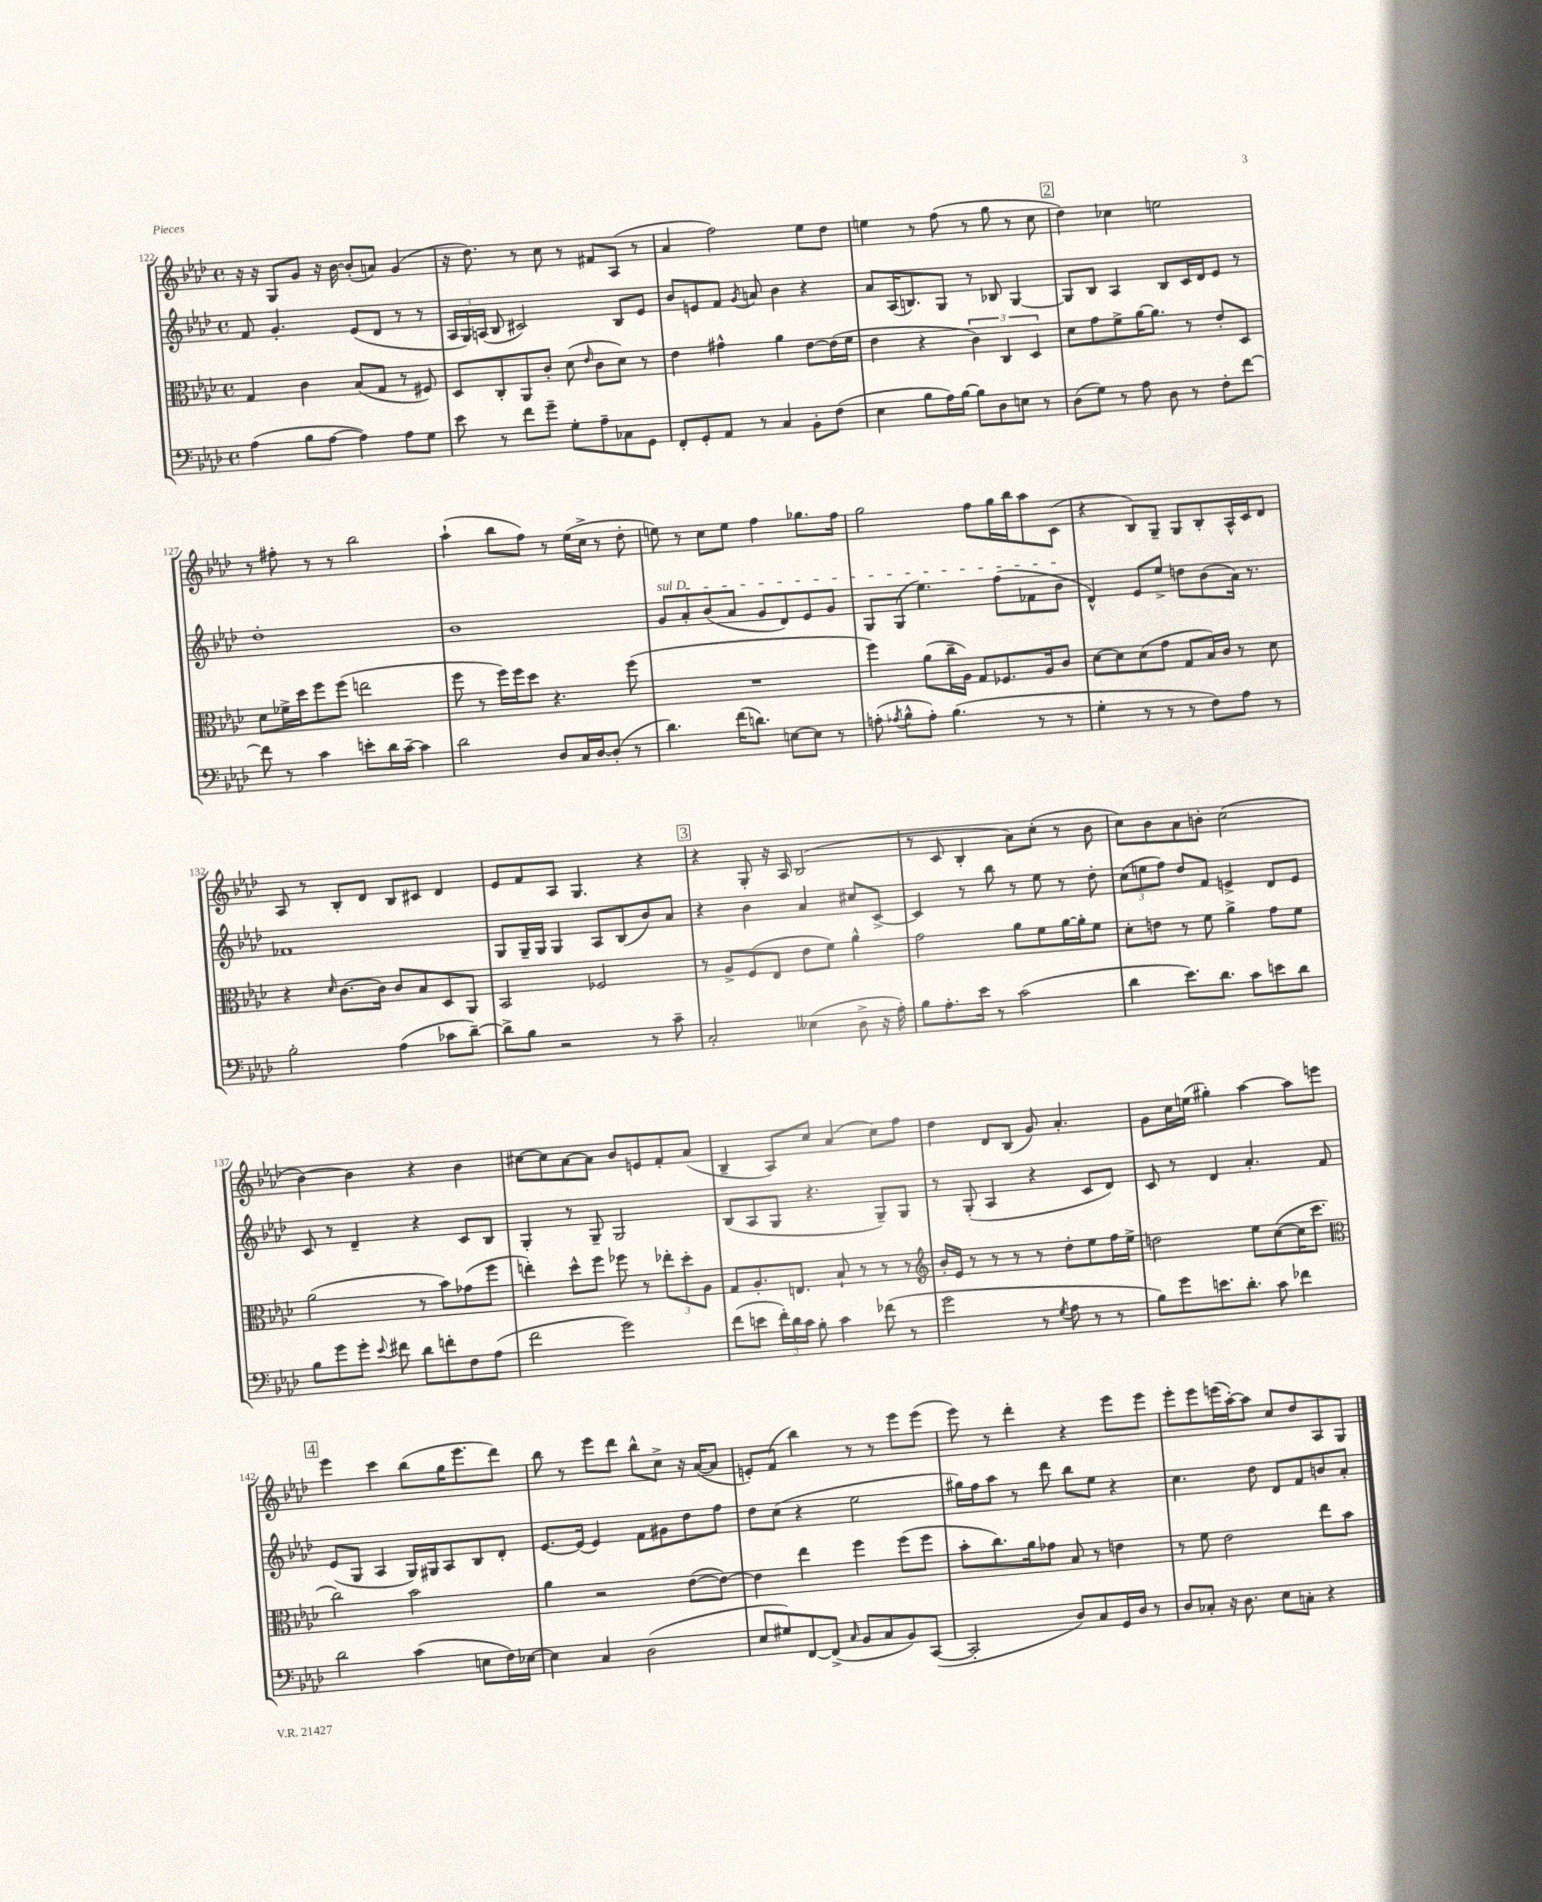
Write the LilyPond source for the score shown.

<<
\new StaffGroup <<
\new Staff = "s0" {
    \clef treble \key aes \major \defaultTimeSignature \time 4/4
    \autoBeamOff r16 r16 g8[ g'8] r16 bes'16~ bes'8[-.( a'8]) g'4( |
    r16 des''8.) r8 c''8 r8 fis'8[ aes8]( r8 |
    aes'4 f''2) ees''8[ des''8] |
    e''4 r8 f''8( r8 g''8 r8 c''8 |
    \mark \markup { \box "2" } des''4) ces''4 e''2 |
    r8 fis''8-. r8 r8 bes''2 |
    aes''4-!( bes''8[ f''8]) r8 ees''16[( c''16]-> r8 des''8-. |
    e''8) r8 c''8[ e''8] f''4 ges''8.[ f''16] |
    g''2 f''8[ g''16 bes''16 aes''8 c'8]( |
    r4 bes8[) g8]-- g8[ bes8-. aes16-^ c'16 des'8] |
    aes8 r8 bes8[-. des'8] bes8[ cis'8] des'4 |
    ees'8[ f'8 aes8] g4. r4 |
    \mark \markup { \box "3" } r4 g8-. r16 aes16 bes2( |
    r8 c'8 bes4-. aes'8[) c''8]-.( r8 bes'8 |
    c''8[) bes'8 aes'8 b'8]-. c''2( |
    bes'4~) bes'4 r4 bes'4 |
    cis''8[~ cis''8 aes'8~ aes'8] bes'8[ e'8 f'8-. aes'8]( |
    bes4-- aes8[) c''8] aes'4( c''8[) f''8] |
    des''4 des'8[ bes8]( g'8) aes'4.-. |
    g'8[ c''16 e''16]( gis''4-.) aes''4~ aes''8[ e'''8] |
    \mark \markup { \box "4" } ees'''4 c'''4 bes''8[( g''16 ees'''8. des'''8]) |
    bes''8 r8 ees'''8[ des'''8] bes''8[-^ c''8]-> r16 aes'16[~( aes'8] |
    e'8[-.) f'8]( bes''4) r8 r8 ees'''8[ ees'''8]( |
    ees'''8) r8 des'''4-. r4 ees'''8[ ees'''8] |
    ees'''8[-. ees'''8 e'''16( aes''16~-.) aes''8] c''8[ des''8 aes8 g8] \bar "|." |
}
\new Staff = "s1" {
    \clef treble \key aes \major \defaultTimeSignature \time 4/4
    \autoBeamOff f'8 g'4.-. ees'8[( des'8] r8 r8 |
    \tuplet 3/2 { aes16[ g16) a16]( } bes8 cis'2) bes8[ ees'8] |
    bes'8[ e'8 f'8] \acciaccatura { g'8 } a'8 bes'4 r4 |
    aes'8[ aes16( b8.) g8] r8 bes8 g4~ |
    \mark \markup { \box "2" } g8[ bes8] aes4 bes8[ c'16 des'16 ees'8] r8 |
    des''1-. |
    bes'1 |
    \once \override TextSpanner.bound-details.left.text = \markup { \italic "sul D" } g'8[\startTextSpan aes'8-. bes'8( aes'8] g'8[ des'8) ees'8 g'8] |
    g8[ g8]( ees''4.) f''8[( fes'8 bes'8]\stopTextSpan |
    des'4-^) ees'8[ ees''8]-> d''8[ bes'8( aes'16]) r8. |
    fes'1 |
    g8[ g16-- g16] g4 aes8[ bes8( bes'8) aes'8] |
    \mark \markup { \box "3" } r4 bes'4 aes'4 cis''8[ c'8]~-> |
    c'4 r8 bes''8 r8 ees''8 r8 des''8-. |
    \tuplet 3/2 { c''8[( e''8 f''8]) } des''8[ f'8] e'4-> des'8[ e'8] |
    c'8 r8 des'4-- r4 c'8[ bes8] |
    g4-. r8 g8-- g2 |
    bes8[( aes8 g8] r4. g8[--) g8] |
    r8 g8-.( aes4 r4 c'8[ des'8]) |
    c'8 r8 des'4 aes'4.-. f'8 |
    \mark \markup { \box "4" } ees'8[( g8] aes4 g16[) gis16 aes8 bes8 des'8]-. |
    ees'8.[~ ees'16]( ees'4) f'8[ gis'8 des''8 f''8] |
    des''8[ c''8]( r4 ees''2 |
    gis''16[) f''16 aes''8] r8 des'''8 bes''8[ ees''8] r4 |
    c''4. des''8 des'8[ f'8 b'8 aes'8]-. \bar "|." |
}
\new Staff = "s2" {
    \clef alto \key aes \major \defaultTimeSignature \time 4/4
    \autoBeamOff g4 c'4 bes8[( g8] r8 fis8) |
    des8[ c8-. aes,8 c'8]-. des'8( \grace { ees'16 } c'8[ des'8]) r8 |
    ees'4 gis'4-^ aes'4 ees'8[~ ees'16( f'16] |
    ees'4 r4 \tuplet 3/2 { c'4) c4 des4 } |
    \mark \markup { \box "2" } des'8[ g'8 f'8-> aes'16~ aes'8.] r8 ees'8[-. des8] |
    des'8[ fes'16-> des''16 f''8 f''8]( e''2 |
    f''8 r8 f''16[) f''16 des''8] r4. f''8( |
    R1 |
    f''4) aes'8[( c''16-- aes16]) g8[ fes8. aes16 c'8] |
    des'8[~ des'8 des'8( g'8] g8[ bes16) c'16] r8 des'8 |
    r4 \grace { des'16 } c'8.[~ c'16] c'8[ bes8 des8 aes,8] |
    bes,2 fes2 |
    \mark \markup { \box "3" } r8 aes8[-> f8( ees8] ees'8[ f'8]) aes'4-^ |
    g'2 aes'8[ f'8 aes'16~ aes'16-. f'8] |
    des'8[-. e'8] r8 f'8 aes'4-> g'8[ f'8] |
    aes'2( r8 bes'8[) ges'8( f''8] |
    e''4-.) des''8[-^ f''8] fes''8 r8 \tuplet 3/2 { ees''8[-. des''8-. aes8] } |
    g8[ aes8.-. e8.] bes8-! r8 r8 r8 |
    \clef treble bes'16[-. ees'16] r8 r8 r8 r8 des''8[-. ees''8 f''16 ees''16]-> |
    d''2 ees''8[ c''8~( c''16 c'''8.] |
    \mark \markup { \box "4" } \clef alto c''2) bes'2 |
    aes'4 r2 ees'8[~( ees'8]~) |
    ees'4 ees''4 f''4 f''8[( f''8] |
    bes'8[-. c''8.) aes'16 ges'8] bes8 r8 e'4 |
    r8 f'8 ees'2 ees''8[ bes'8] \bar "|." |
}
\new Staff = "s3" {
    \clef bass \key aes \major \defaultTimeSignature \time 4/4
    \autoBeamOff aes4( bes8[ aes8]~ aes4) aes8[ g8] |
    ees'8 r8 f'8[ g'8]-- g8[-. aes8-- ces8 g,8] |
    f,8[-. g,8-. aes,8] r8 c4 bes,8[-. f8]( |
    ees4 bes8[ aes16) bes16]~ bes8[ des8 e8] r8 |
    \mark \markup { \box "2" } des8[( g8]) r8 aes8 des8 r8 f8[-. f'8]~ |
    f'8 r8 c'4 e'8[-. des'16 c'16]~-- c'4 |
    des'2 des8[ c16 des16~ des8]-.( r8 |
    des'4.) f'16[( d'8.]) e8[~ e8] r8 |
    a8-.( \acciaccatura { aes8 } bes8[-^ aes8]-.) bes4.( r8 r8 |
    g4-. r8 r8 r8 f8[) aes8] r8 |
    bes2-. aes4( ces'8[ des'8]~--) |
    des'8[-> bes8] r2 r8 c'8-- |
    \mark \markup { \box "3" } c2-. eeses4( des8-> r16 aes16-.) |
    bes8[ aes8.-. ees'16] r8 c'2( |
    des'4 ees'8.[) des'8.] c'8[ e'8 des'8] |
    bes8[ g'8 g'8]-. \appoggiatura { ees'8 } fis'8 des'8[ f'8-. f8 aes8]( |
    f'2 g'2) |
    f'8[( e'8] \tuplet 3/2 { f'16[-.) des'16 c'16] } bes8-. c'4 fes'8( r8 |
    g'2 r8 \acciaccatura { g8 } aes8 r8 r8 |
    bes8[) g'8 e'8. des'8.]-. c'8 fes'4 |
    \mark \markup { \box "4" } des'2 c'4( e8[ f16) ees16]~ |
    ees4 c4 des2( |
    ees8[ gis8) f,8~ f,8]->( \grace { c16 } bes,8[ c8 bes,8) c,8]~( |
    c,2-. des8[) c8 g,16 des16] r8 |
    des8[ ces8]-. r16 des8. ees8[ c8]-. r4 \bar "|." |
}
>>
>>
\layout { \context { \Score currentBarNumber = #122 } }
